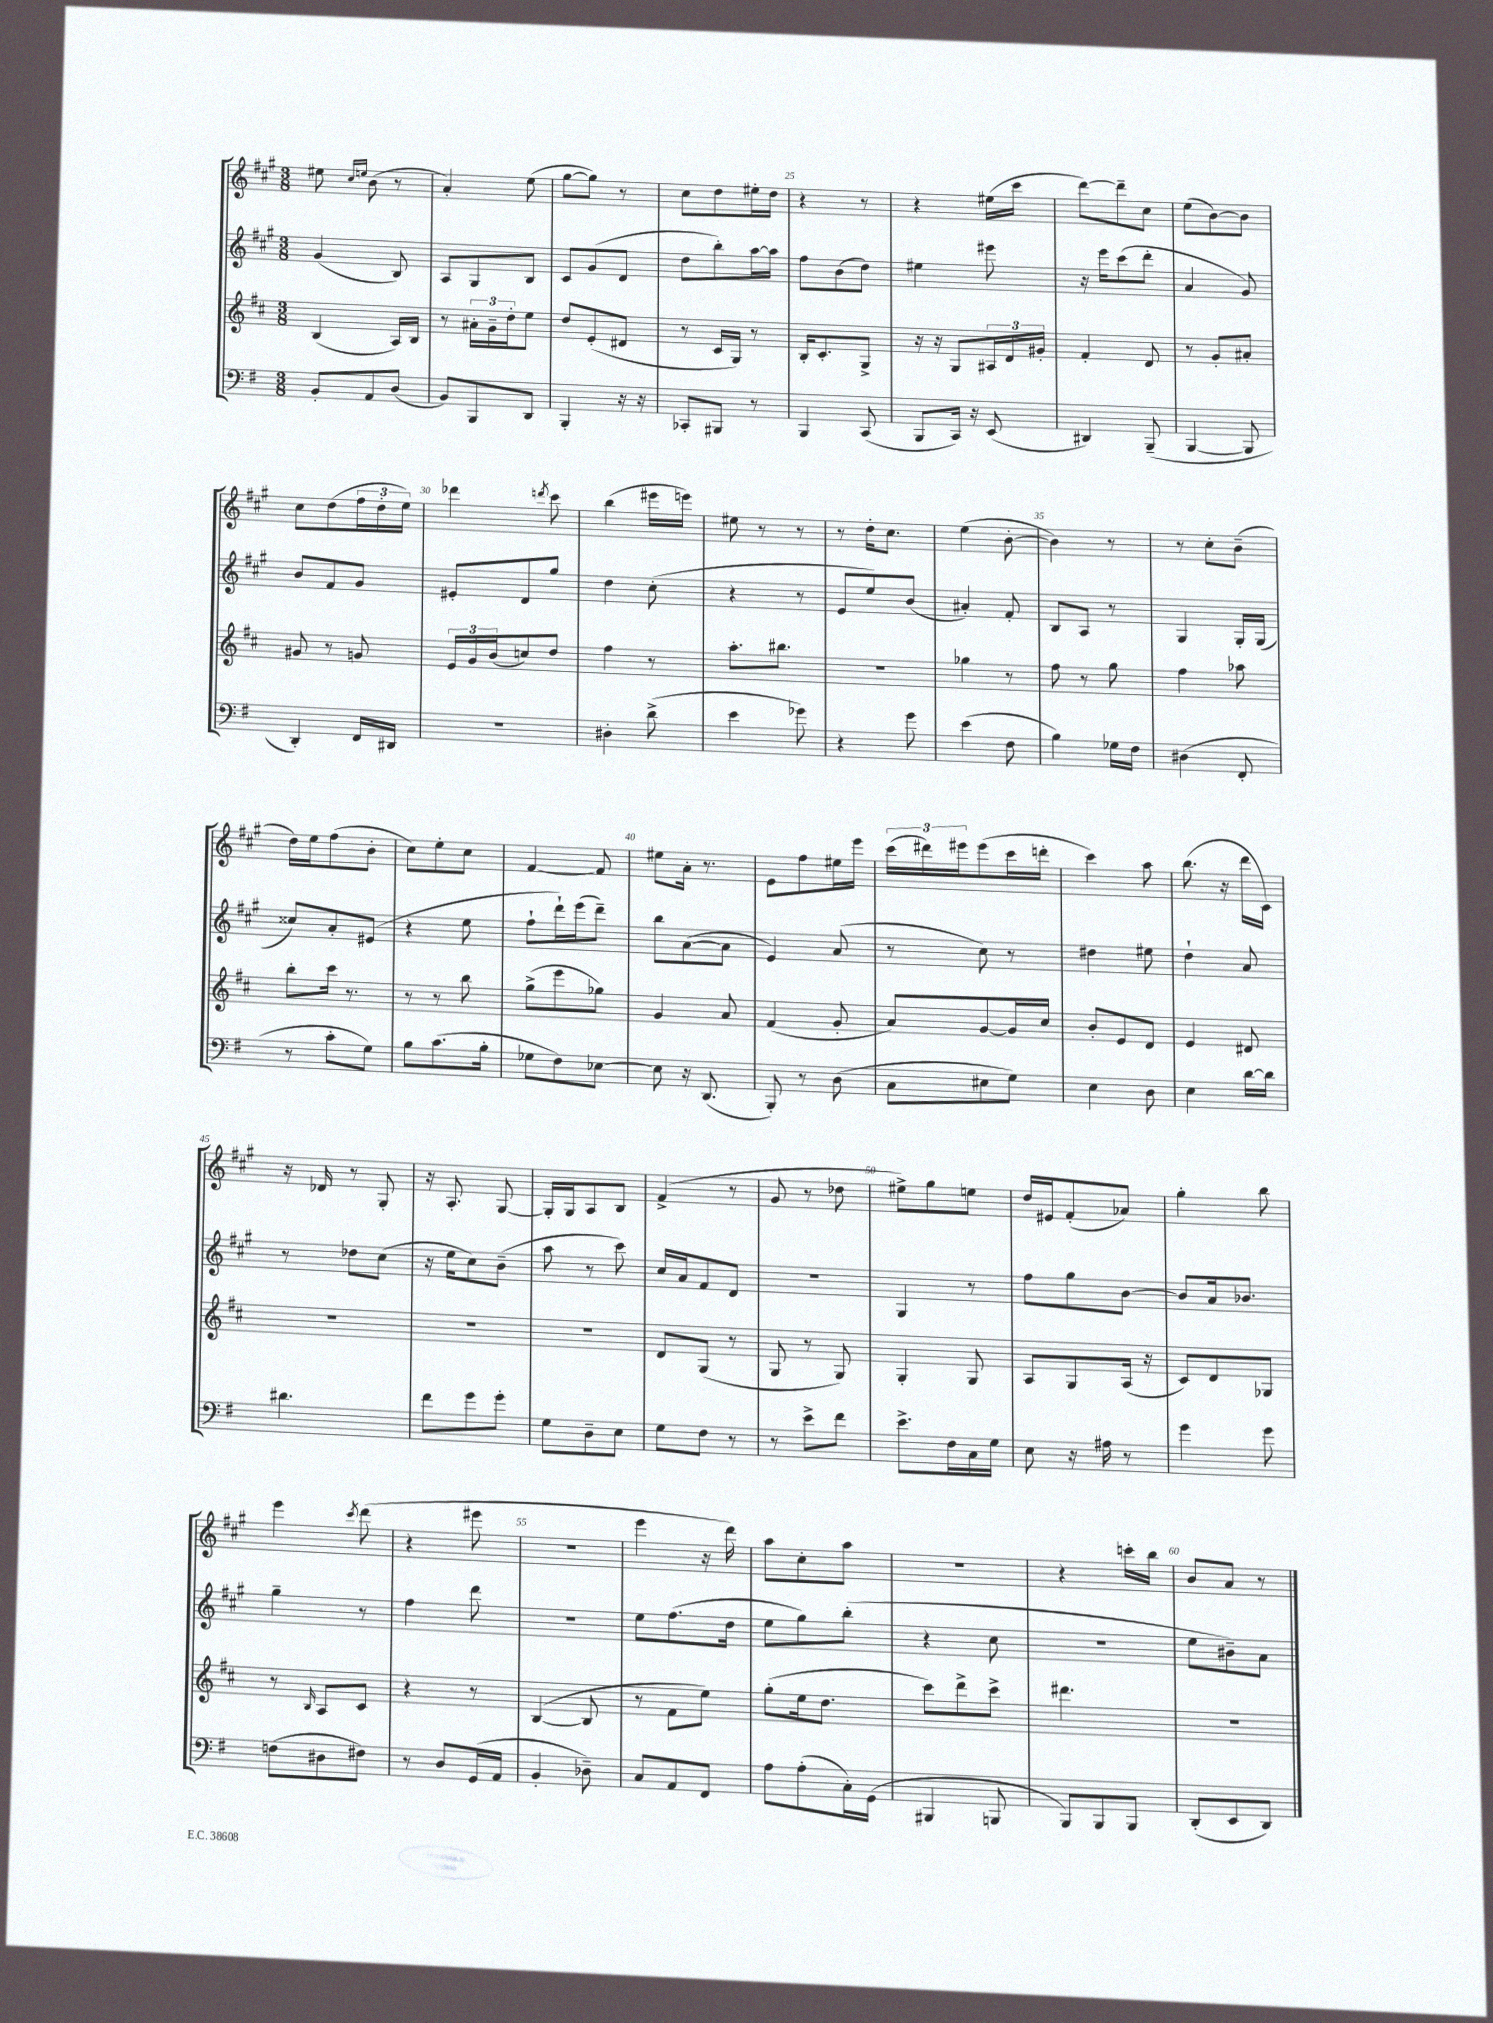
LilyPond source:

<<
\new StaffGroup <<
\new Staff = "s0" {
    \clef treble \key a \major \numericTimeSignature \time 3/8
    eis''8 \grace { cis''16 e''16 } b'8( r8 |
    a'4-.) e''8( |
    gis''8~ gis''8) r8 |
    cis''8 d''8 eis''16-. d''16 |
    r4 r8 |
    r4 eis''16( cis'''16 |
    d'''8~) d'''8-- cis''8 |
    e''8( b'8~) b'8 |
    cis''8 d''8( \tuplet 3/2 { fis''16 d''16-. e''16) } |
    des'''4 \acciaccatura { d'''8 } cis'''8 |
    b''4( eis'''16 e'''16) |
    eis''8 r8 r8 |
    r8 d''16-. cis''8. |
    e''4( b'8~-. |
    b'4) r8 |
    r8 cis''8-. b'8--( |
    d''16) e''16 fis''8( b'8-. |
    cis''8) e''8-. cis''8 |
    fis'4~ fis'8 |
    eis''8 a'16-. r8. |
    e'8 fis''8 eis''16 e'''16 |
    \tuplet 3/2 { cis'''16( dis'''16) eis'''16 } eis'''8( cis'''16 d'''16-. |
    cis'''4) a''8 |
    b''8.( r16 d'''16 cis'16) |
    r16 des'16 r8 gis8-. |
    r16 a8.-. gis8~ |
    gis16-. gis16 a8 b8 |
    fis'4->( r8 |
    gis'8 r8 des''8 |
    eis''8->) gis''8 e''8 |
    d''16 eis'16 fis'8-.( aes'8) |
    gis''4-. b''8 |
    e'''4 \acciaccatura { cis'''8 } d'''8( |
    r4 eis'''8 |
    R4. |
    e'''4 r16 d'''16) |
    a''8 cis''8-. a''8 |
    R4. |
    r4 c'''16-. b''16 |
    b'8 a'8 r8 \bar "|." |
}
\new Staff = "s1" {
    \clef treble \key a \major \numericTimeSignature \time 3/8
    gis'4( b8) |
    a8 gis8 b8 |
    cis'8 gis'8( d'8 |
    d''8 b''8-.) a''16~ a''16 |
    fis''8 b'8( d''8) |
    eis''4 eis'''8 |
    r16 e'''16 cis'''8( d'''8-. |
    a'4 gis'8) |
    b'8 fis'8 gis'8 |
    eis'8-. d'8 gis''8 |
    d''4 cis''8-.( |
    r4 r8 |
    e'8 e''8) b'8( |
    ais'4-.) fis'8-. |
    b8 a8 r8 |
    gis4 gis16-. gis16( |
    cisis''8) a'8-. eis'8( |
    r4 e''8 |
    fis''8-! d'''16-!) e'''16( d'''8--) |
    b''8 a'8~( a'8 |
    e'4) a'8( |
    r8 cis''8) r8 |
    dis''4 eis''8 |
    d''4-! a'8 |
    r8 des''8 cis''8( |
    r16 e''16 cis''8) b'8--( |
    a''8 r8 cis'''8) |
    cis''16 a'16 fis'8 d'8 |
    R4. |
    gis4 r8 |
    fis''8 gis''8 b'8~ |
    b'8 a'16 bes'8. |
    gis''4-- r8 |
    fis''4 d'''8 |
    R4. |
    e''8 fis''8.( d''16 |
    e''8 gis''8) b''8-.( |
    r4 cis''8 |
    R4. |
    e''8 bis'8--) a'8 \bar "|." |
}
\new Staff = "s2" {
    \clef treble \key d \major \numericTimeSignature \time 3/8
    b4( a16) b16 |
    r8 \tuplet 3/2 { ais'16-. g'16-- d''16-. } e''8 |
    d''8 e'8-.( dis'8 |
    r8 cis'16 g16) r8 |
    b16-. cis'8.-. g8-> |
    r16 r16 g8 \tuplet 3/2 { ais16 d'16 gis'16-. } |
    fis'4-. d'8 |
    r8 g'8-. ais'8-. |
    gis'8 r8 g'8 |
    \tuplet 3/2 { e'16 g'16 b'16( } c''8) d''8 |
    fis''4 r8 |
    a''8.-. bis''8. |
    R4. |
    ges''4 r8 |
    fis''8 r8 g''8 |
    fis''4 aes''8 |
    b''8-. cis'''16 r8. |
    r8 r8 b''8 |
    g''8->( e'''8 ges''8) |
    g'4 a'8 |
    fis'4( g'8-. |
    a'8) g'8~ g'16 cis''16 |
    b'8-. e'8 d'8 |
    e'4 dis'8 |
    R4. |
    R4. |
    R4. |
    d'8 g8( r8 |
    g8 r8 g8) |
    g4-. g8 |
    a8 g8 a16( r16 |
    cis'8) d'8 ges8 |
    r8 \grace { b16 } a8 cis'8 |
    r4 r8 |
    b4~( b8 |
    r8 fis'8 e''8) |
    g''8-.( e''16 d''8. |
    cis'''8) d'''8-> cis'''8-> |
    dis'''4. |
    R4. \bar "|." |
}
\new Staff = "s3" {
    \clef bass \key g \major \numericTimeSignature \time 3/8
    b,8-. a,8 d8( |
    b,8) b,,8 d,8 |
    b,,4-. r16 r16 |
    ces,8-. bis,,8 r8 |
    b,,4 c,8( |
    b,,8 c,16) r16 e,8( |
    dis,4) b,,8--( |
    b,,4~ b,,8 |
    d,4-.) fis,16 dis,16 |
    R4. |
    dis4-. d'8->( |
    e'4 ges'8) |
    r4 g'8 |
    e'4( fis8 |
    b4) ges16 fis16 |
    dis4( fis,8-. |
    r8 c'8-. g8) |
    b8 c'8.( b16-. |
    ges8 fis8) ees8~ |
    ees8 r16 d,8.( |
    b,,8-.) r8 d8( |
    c8 eis8 g8) |
    e4 d8 |
    e4 d'16~ d'16 |
    dis'4. |
    fis'8 g'8 g'8-. |
    g8 d8-- e8 |
    g8 fis8 r8 |
    r8 e'8-> fis'8 |
    e'8.-> fis16 c16 g16 |
    e8 r16 ais16 r8 |
    g'4 g'8 |
    f8( dis8 fis8) |
    r8 d8 g,16( a,16 |
    b,4-. des8--) |
    c8 a,8 fis,8 |
    a8 a8-.( c16-.) g,16( |
    bis,,4 b,,8 |
    b,,8) b,,8 b,,8 |
    d,8-.( e,8 d,8) \bar "|." |
}
>>
>>
\layout { \context { \Score currentBarNumber = #21 \override BarNumber.break-visibility = ##(#f #t #t) barNumberVisibility = #(every-nth-bar-number-visible 5) } }
